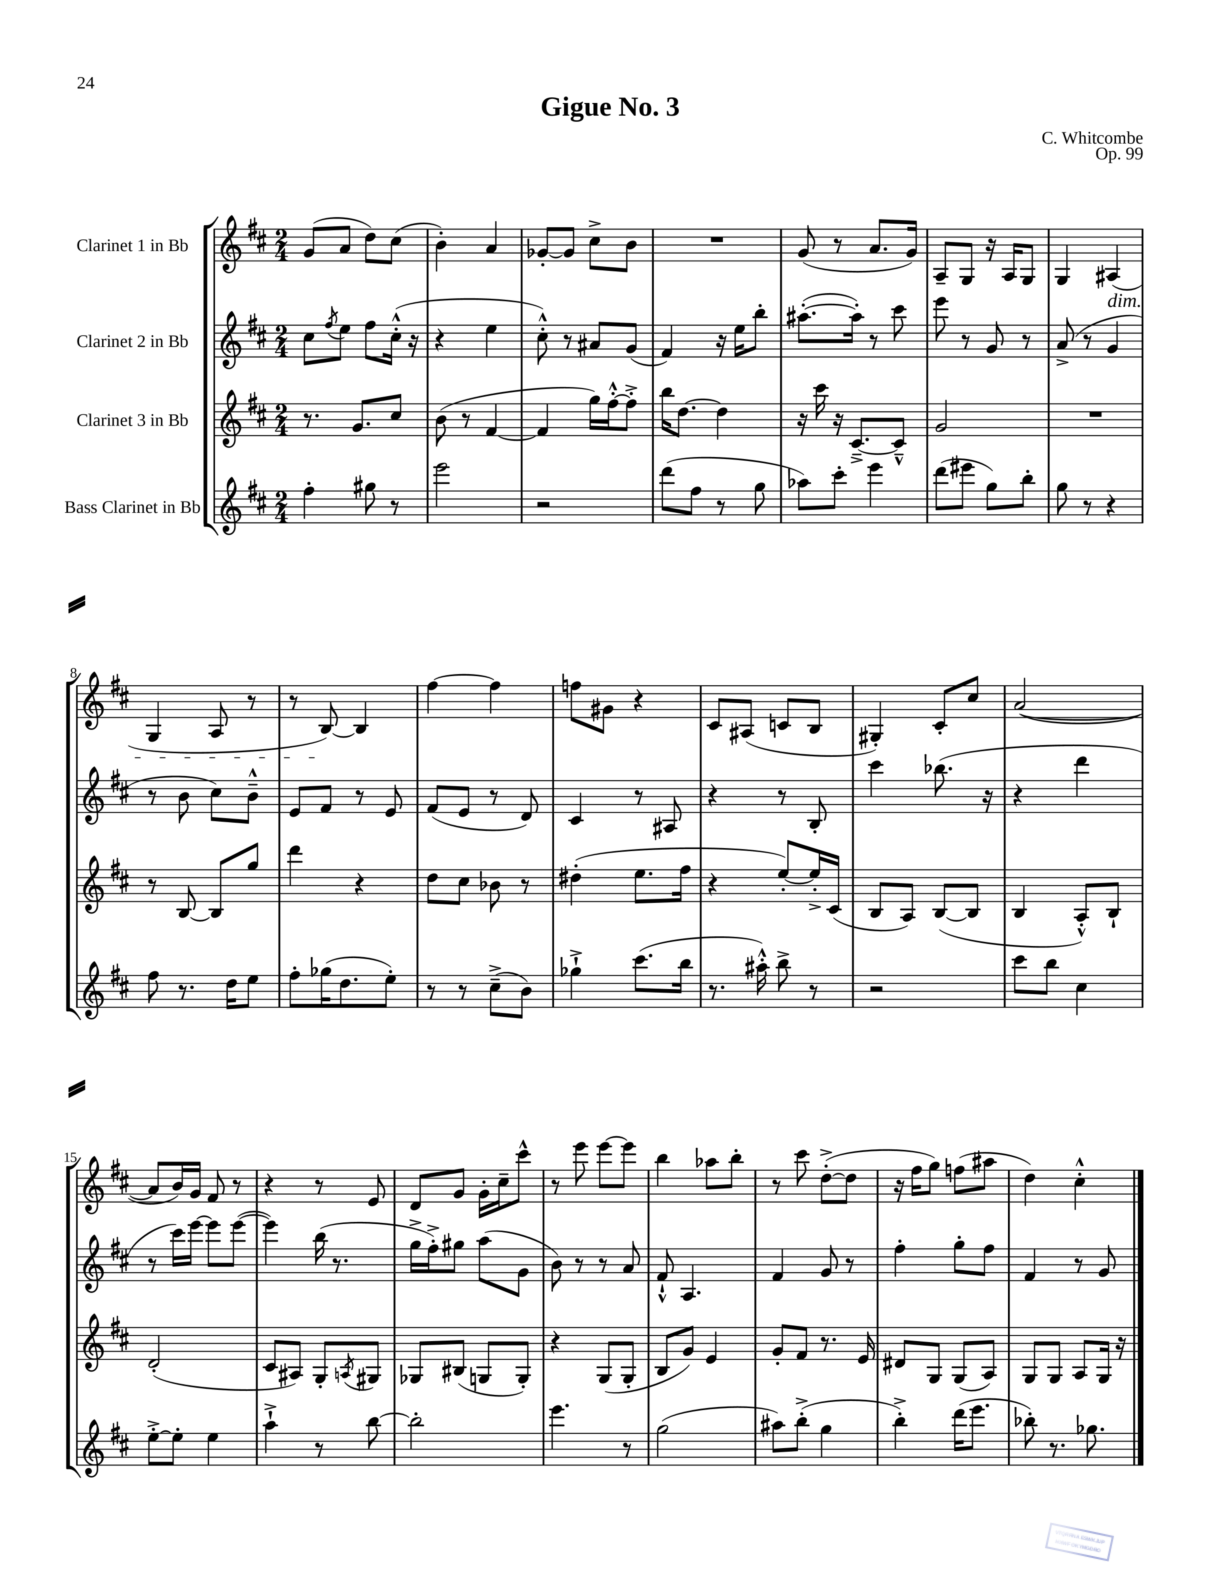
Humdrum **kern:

**kern	**kern	**kern	**kern
*staff4	*staff3	*staff2	*staff1
*clefG2	*clefG2	*clefG2	*clefG2
*k[f#c#]	*k[f#c#]	*k[f#c#]	*k[f#c#]
*M2/4	*M2/4	*M2/4	*M2/4
4ff#'\	8.r	8cc#\L	(8g/L
.	.	8qff#/	.
.	.	8ee\J	8a/J
.	8.g/L	.	.
8gg#\	.	8ff#\L	8dd\L)
8r	8cc#/J	(16cc#'^^\Jk	(8cc#\J
.	.	16r	.
=	=	=	=
2eee\	(8b\	4r	4b'\)
.	8r	.	.
.	[4f#/	4ee\	4a/
=	=	=	=
2r	4f#/]	8cc#'^^\)	[8g-'/L
.	.	8r	8g-/]J
.	16gg\LL)	8a#/L	8cc#^\L
.	[16ff#'^^\J	.	.
.	8ff#'^\]J	(8g/J	8b\J
=	=	=	=
(8ddd\L	16bb\LK	4f#/)	2r
.	[8.dd\J	.	.
8ff#\J	.	.	.
8r	4dd\]	16r	.
.	.	16ee\LK	.
8gg\	.	8bb'\J	.
=	=	=	=
8aa-\L)	16r	([8.aa#'\L	(8g/
.	16ccc#\	.	.
8ccc#'\J	16r	.	8r
.	[8.c#~^/L	16aa#'\]Jk)	.
4eee\	.	8r	8.a/L
.	8c#~^^/]J	8ccc#\	.
.	.	.	16g/Jk)
=	=	=	=
(8ddd\L	2g/	8eee\	8A~/L
8eee#\J	.	8r	8G/J
8gg\L)	.	8g/	16r
.	.	.	16A/LK
8bb'\J	.	8r	8G/J
=	=	=	=
8gg\	2r	(8a^/	4G/
8r	.	8r	.
4r	.	4g/	(4A#/
=	=	=	=
8ff#\	8r	8r	4G/
8.r	[8B/	8b\	.
.	8B/]L	8cc#\L)	8A/
16dd\LK	.	.	.
8ee\J	8gg/J	8b~^^\J	8r
=	=	=	=
8ff#'\L	4ddd\	8e/L	8r
(16gg-\K	.	8f#/J	[8B/)
8.dd\	.	.	.
.	4r	8r	4B/]
8ee'\J)	.	8e/	.
=	=	=	=
8r	8dd\L	(8f#/L	[4ff#\
8r	8cc#\J	8e/J	.
(8cc#~^\L	8b-\	8r	4ff#\]
8b\J)	8r	8d/)	.
=	=	=	=
4gg-`^\	(4dd#'\	4c#/	8ff\L
.	.	.	8g#\J
(8.ccc#\L	8.ee\L	8r	4r
.	.	8A#/	.
16bb\Jk	16ff#\Jk	.	.
=	=	=	=
8.r	4r	4r	8c#/L
.	.	.	(8A#/J
16aa#'^^\)	.	.	.
8bb^\	[8ee'/L)	8r	8c/L
8r	16ee'^/]L	8B'/	8B/J
.	(16c#/JJ	.	.
=	=	=	=
2r	8B/L	4ccc#\	4G#'/)
.	8A/J)	.	.
.	([8B/L	(8.bb-\	8c#'/L
.	8B/]J	.	8cc#/J
.	.	16r	.
=	=	=	=
8ccc#\L	4B/	4r	([2a/
8bb\J	.	.	.
4cc#\	8A'^^/L)	4ddd\	.
.	8B`/J	.	.
=	=	=	=
[8ee'^\L	(2d'/	8r	8a/]L
8ee'\]J	.	16ccc#\LL)	16b/L)
.	.	[16eee\JJ	16g/JJ
4ee\	.	8eee\]L	8f#/
.	.	([8eee\J	8r
=	=	=	=
4aa`^\	8c#/L	4eee\])	4r
.	8A#/J)	.	.
8r	8G'/L	(16bb\	8r
.	.	8.r	.
.	8qA/	.	.
[8bb\	8G#/J	.	8e/
=	=	=	=
2bb'\]	8G-/L	16gg^\LL	8d/L
.	.	16ff#'^\J)	.
.	(8B#/J	8gg#\J	8g/J
.	8G/L	(8aa\L	16g'\LL
.	.	.	16cc#~\J
.	8G'/J)	8g\J	8ccc#^^\J
=	=	=	=
4.eee\	4r	8b\)	8r
.	.	8r	8eee\
.	(8G/L	8r	[8eee\L
8r	8G'/J	8a/	8eee\]J
=	=	=	=
(2gg\	8B/L	8f#`^^/	4bb\
.	8g/J)	4.A/	.
.	4e/	.	8aa-\L
.	.	.	8bb'\J
=	=	=	=
8aa#\L)	8g'/L	4f#/	8r
(8bb'^\J	8f#/J	.	8ccc#\
4gg\	8.r	8g/	([8dd'^\L
.	.	8r	8dd\]J
.	16e/	.	.
=	=	=	=
4bb'^\)	8d#/L	4ff#'\	16r
.	.	.	16ff#\LK
.	8G/J	.	8gg\J)
(16ddd\LK	(8G/L	8gg'\L	(8ff\L
8.eee\J	.	.	.
.	8A/J)	8ff#\J	8aa#\J
=	=	=	=
8bb-'\)	8G/L	4f#/	4dd\)
8.r	8G/J	.	.
.	8A/L	8r	4cc#'^^\
8.gg-\	.	.	.
.	16G/Jk	8g/	.
.	16r	.	.
==	==	==	==
*-	*-	*-	*-
